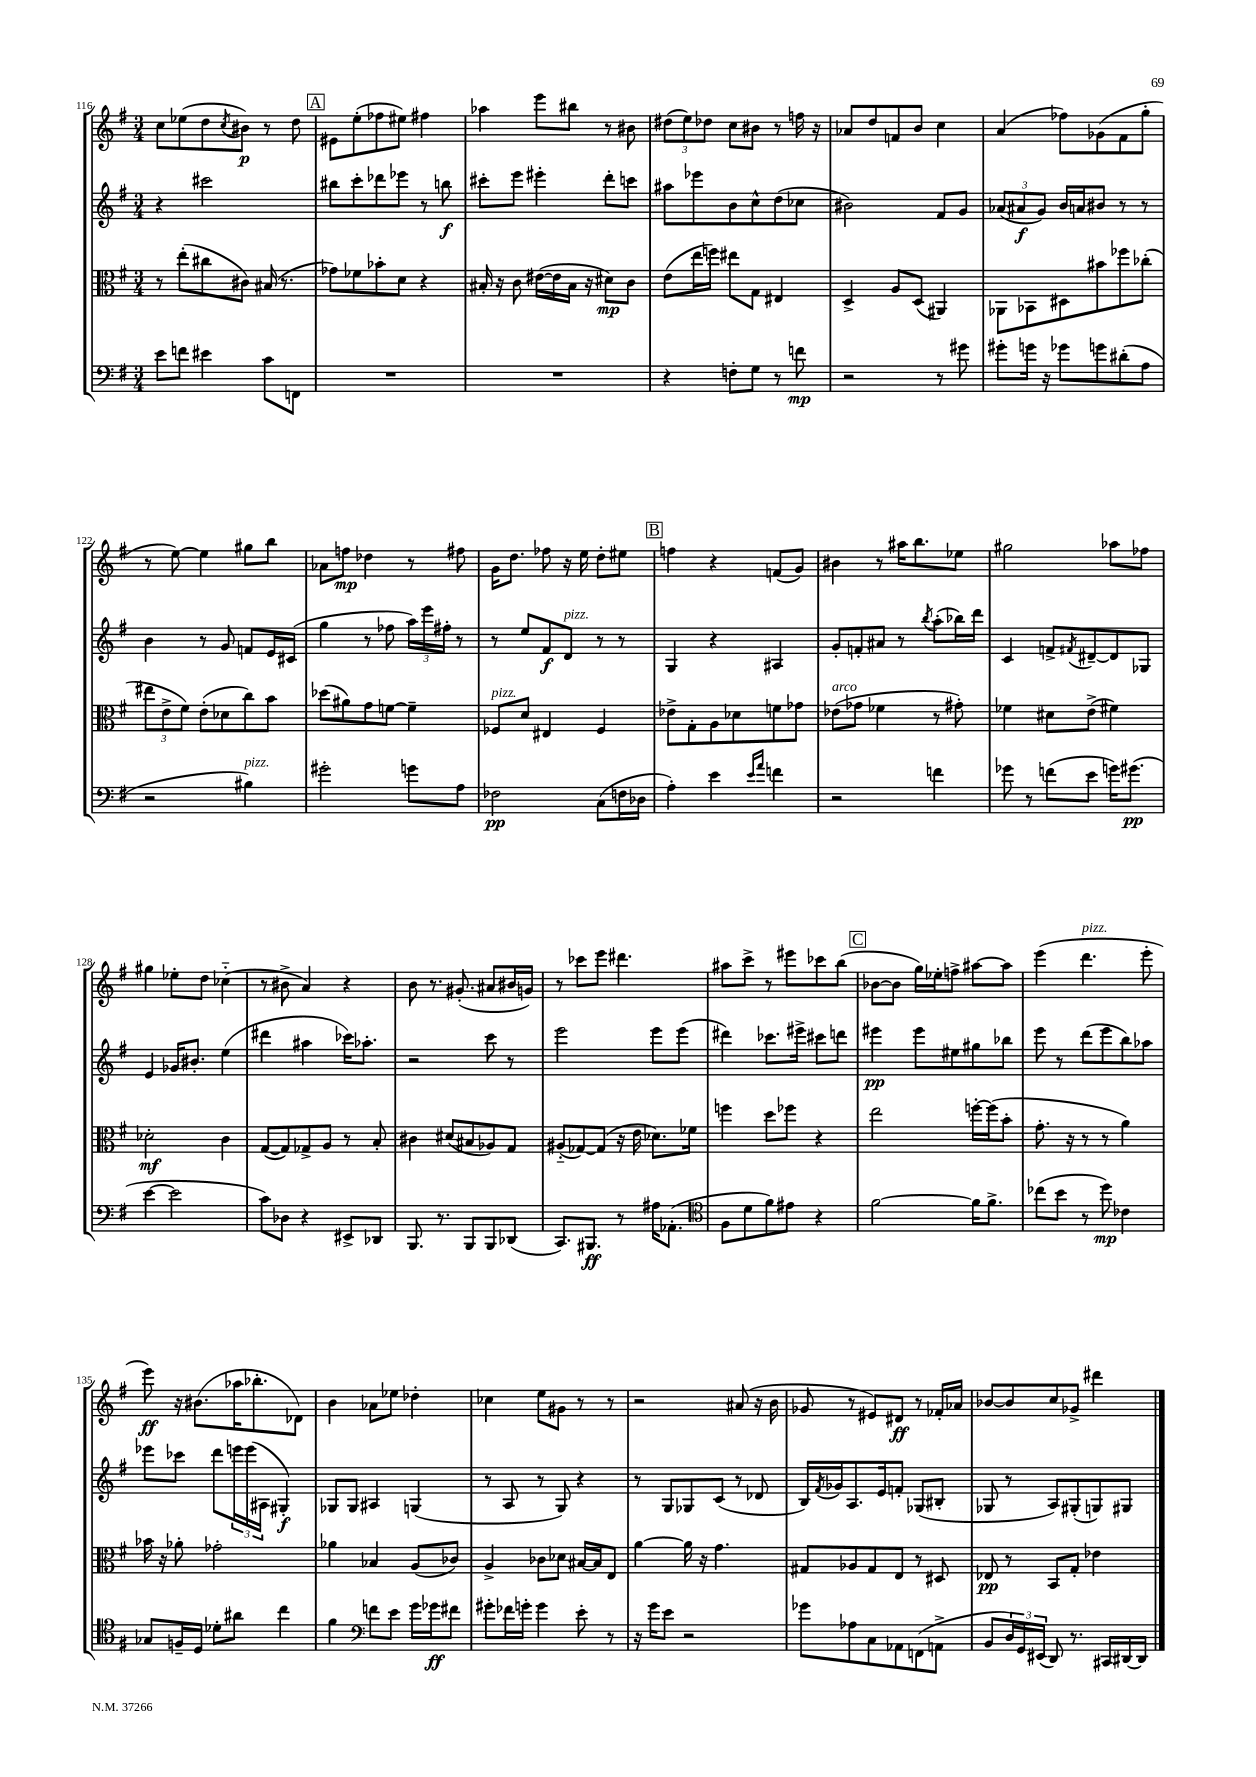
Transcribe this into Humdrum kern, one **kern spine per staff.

**kern	**kern	**kern	**kern
*staff4	*staff3	*staff2	*staff1
*clefF4	*clefC3	*clefG2	*clefG2
*k[f#]	*k[f#]	*k[f#]	*k[f#]
*M3/4	*M3/4	*M3/4	*M3/4
8e\L	8r	4r	8cc\L
8f\J	(8ee'\L	.	(8ee-\
4e#\	8cc#\	2ccc#\	8dd\
.	.	.	8qcc/
.	8c#\J)	.	8b#\J)
8c\L	(16B#/	.	8r
.	8.r	.	.
8FF\J	.	.	8dd\
=	=	=	=
2.r	8g-\L)	8bb#\L	8e#\L
.	8f-\	8ccc'\	(8ee'\
.	8b-'\	8ddd-\	8ff-\
.	8d\J	8eee-\J	8ee#\J)
.	4r	8r	4ff#\
.	.	8bb\	.
=	=	=	=
2.r	16B#'/	8ccc#'\L	4aa-\
.	16r	.	.
.	8c\	8eee\J	.
.	([16e#\LL	4eee#'\	8eee\L
.	16e#\]	.	.
.	16B#\JJ	.	8bb#\J
.	16r	.	.
.	8d#\L)	8ddd'\L	8r
.	8c\J	8ccc\J	8b#\
=	=	=	=
4r	(8e\L	8aa#\L	(12dd#\L
.	.	.	12ee\)
.	16ee\L	8eee-\	.
.	.	.	12dd-\J
.	16ff\JJ)	.	.
8F'\L	8ee#\L	8b\	8cc\L
8G\J	8G\J	8cc^^\	8b#\J
8r	4E#/	(8dd\	8r
8f\	.	8cc-\J	16ff\
.	.	.	16r
=	=	=	=
2r	4D^/	2b#\)	8a-/L
.	.	.	8dd/
.	8A/L	.	8f/
.	(8D/J	.	8b/J
8r	4AA#/)	8f#/L	4cc\
8g#\	.	8g/J	.
=	=	=	=
8g#'\L	8AA-\L	(12a-/L	(4a/
.	.	12a#/	.
16g\Jk	8BB-\	.	.
.	.	12g/J)	.
16r	.	.	.
8g-\L	8D#\	16b/LL	8ff-\L)
.	.	16a/J	.
8g\	8b#\	8b#/J	(8g-\
(8d#'\	8ff-\	8r	8f#\
8A\J	(8cc-'\J	8r	8gg'\J
=	=	=	=
2r	12ee#\L	4b\	8r
.	12e^\	.	.
.	.	.	[8ee\)
.	12f#\J)	.	.
.	(8e'\L	8r	4ee\]
.	8d-\	8g/	.
4B#\)	8cc\)	8f/L	8gg#\L
.	8b\J	16e/L	8bb\J
.	.	(16c#/JJ	.
=	=	=	=
2g#'\	(8dd-\L	4gg\	8a-\L
.	8a#\)	.	8ff\J
.	8g\	8r	4dd-\
.	[8f\J	8ff-\	.
8g\L	4f~\]	24aa\LL)	8r
.	.	24eee\	.
.	.	24ff#'\JJ	.
8A\J	.	8r	8ff#\
=	=	=	=
2F-\	8F-/L	8r	16g\LK
.	.	.	8.dd\J
.	8d/J	8ee/L	.
.	4E#/	8f#/	8ff-\
.	.	8d/J	16r
.	.	.	16ee\
(8C\L	4F-/	8r	8dd'\L
16F\L	.	8r	8ee#\J
16D-\JJ	.	.	.
=	=	=	=
4A'\)	8e-^\L	4G/	4ff\
.	8G'\	.	.
4e\	8A\	4r	4r
.	8d-\	.	.
16qqe/LL	.	.	.
16qqa/JJ	.	.	.
4f\	8f\	4A#/	(8f/L
.	8g-\J	.	8g/J)
=	=	=	=
2r	(8e-\L	8g'/L	4b#\
.	8g-\J	8f'/	.
.	4f-\	8a#/J	8r
.	.	8r	16aa#\LK
.	.	.	8.bb\
.	.	8qbb/	.
4f\	8r	(8aa'\L	.
.	8g#'\)	16bb-\L)	8ee-\J
.	.	16ddd\JJ	.
=	=	=	=
8g-\	4f-\	4c/	2gg#\
8r	.	.	.
(8f\L	8d#\L	8f^/L	.
.	.	8qf#/	.
8e\J	(8e^\J	[8d#~/	.
16g\LK)	4f#\)	8d#/]	8aa-\L
(8.g#\J	.	.	.
.	.	8G-/J	8ff-\J
=	=	=	=
[4e\	2d-'\	4e/	4gg#\
2e\]	.	16g-/LK	8ee-'\L
.	.	8.b#'/J	.
.	.	.	8dd\J
.	4c\	(4ee\	(4cc-'~\
=	=	=	=
8c\L)	([8G/L	4ddd#\	8r
8D-\J	8G/])	.	8b#^\
4r	8G-^/	4aa#\	4a/)
.	8A/J	.	.
8EE#^/L	8r	16ccc-\LK)	4r
.	.	8.aa-'\J	.
8DD-/J	8B'/	.	.
=	=	=	=
8.BBB/	4c#\	2r	8b\
.	.	.	8.r
8.r	.	.	.
.	(8d#/L	.	.
.	.	.	(8.g#'/
8BBB/L	8B#/	.	.
8BBB/	8A-/)	8ccc\	8a#/L
(8DD-/J	8G/J	8r	16b#/L
.	.	.	16g/JJ)
=	=	=	=
8.CC/L)	(8A#'~/L	2eee\	8r
.	[8G-/)	.	8ccc-\L
8.BBB#/J	.	.	.
.	(8G-/]J	.	8eee\J
8r	16r	.	4.ddd#\
.	16e\	.	.
16A#\LK	8.d-\L)	8eee\L	.
(8.AA-'\J	.	.	.
.	.	(8eee\J	.
.	16f-\Jk	.	.
=	=	=	=
*clefC4	*	*	*
8F#\L	4ff\	4ddd#\)	8aa#\L
8d\	.	.	8ccc^\J
8f#\)	8dd\L	8.ccc-\L	8r
8e#\J	8ff-\J	.	8eee#\L
.	.	16eee#^\Jk	.
4r	4r	8ccc#\L	8ccc-\
.	.	8ddd\J	(8bb\J
=	=	=	=
[2f#\	2ee\	4eee#\	[8b-\L
.	.	.	8b-\]J
.	.	8eee#\L	16gg\LL)
.	.	.	16ee-'\J
.	.	8ee#\	8ff^\J
16f#\]LK	[16ff'\LL	8gg#\	[8aa#\L
8.f#^\J	(16ff\]J	.	.
.	8b'\J	8bb-\J	8aa#\]J
=	=	=	=
(8cc-\L	8.g'\	8eee\	(4eee\
8b\J	.	8r	.
.	16r	.	.
8r	8r	(8ddd\L	4.ddd\
8dd\)	8r	8eee\	.
4c-\	4a\)	8bb\)	.
.	.	8aa-\J	8eee'\
=	=	=	=
8G-/L	16b-\	8eee-\L	8eee\)
.	16r	.	.
16F~/L	8a-'\	8ccc-\J	16r
16D/JJ	.	.	(8.b#\L
8d-'\L	2g-'\	8ddd\L	.
8a#\J	.	24eee\L	16aa-\K
.	.	(24eee\	.
.	.	.	8.bb-'\
.	.	24A#\JJ	.
4cc\	.	4G#'/)	.
.	.	.	8d-\J)
=	=	=	=
4f#\	4a-\	8G-/L	4b\
.	.	8G-/J	.
*clefF4	*	*	*
8f\L	4B-/	4A#/	8a-\L
8e\J	.	.	8ee-\J
16g\LL	(8A/L	(4G/	4dd-'\
16g-\J	.	.	.
8f#\J	8c-/J)	.	.
=	=	=	=
8g#'\L	4A^/	8r	4cc-\
16f-\L	.	8A/	.
16g'\JJ	.	.	.
4g\	8c-\L	8r	8ee\L
.	8d-\J	8G/)	8g#\J
8e'\	[16B#/LL	4r	8r
.	16B#/]J	.	.
8r	8E/J	.	8r
=	=	=	=
16r	[4a\	8r	2r
16g\LK	.	.	.
8e\J	.	8G/L	.
2r	16a\]	8G-/	.
.	16r	.	.
.	4.g\	(8c/J	.
.	.	8r	(8a#/
.	.	8d-/	16r
.	.	.	16b\
=	=	=	=
8g-\L	8G#/L	16B/LL)	8g-/
.	.	8qf#/	.
.	.	16g-/J	.
8A-\	8A-/	8.A/	8r
8C\	8G#/	.	8e#/L)
.	.	16e/k	.
8AA-\	8E/J	8f'/J	8d#/J
(8FF\	8r	(8G-/L	8r
8AA^\J	8D#/	8B#'/J	16f-'/LL
.	.	.	16a-/JJ
=	=	=	=
8BB/L	8E-/	8G-/	[8b-/L
24D/L)	8r	8r	8b-/]
24GG/	.	.	.
(24EE#/JJ	.	.	.
8DD/)	8BB/L	8A/L)	8cc/
8.r	8G'/J	(8G#'/	8g-^/J
.	4e-\	8G/)	4ddd#\
16CC#/LL	.	.	.
[16DD#/	.	8G#/J	.
16DD#/]JJ	.	.	.
==	==	==	==
*-	*-	*-	*-
